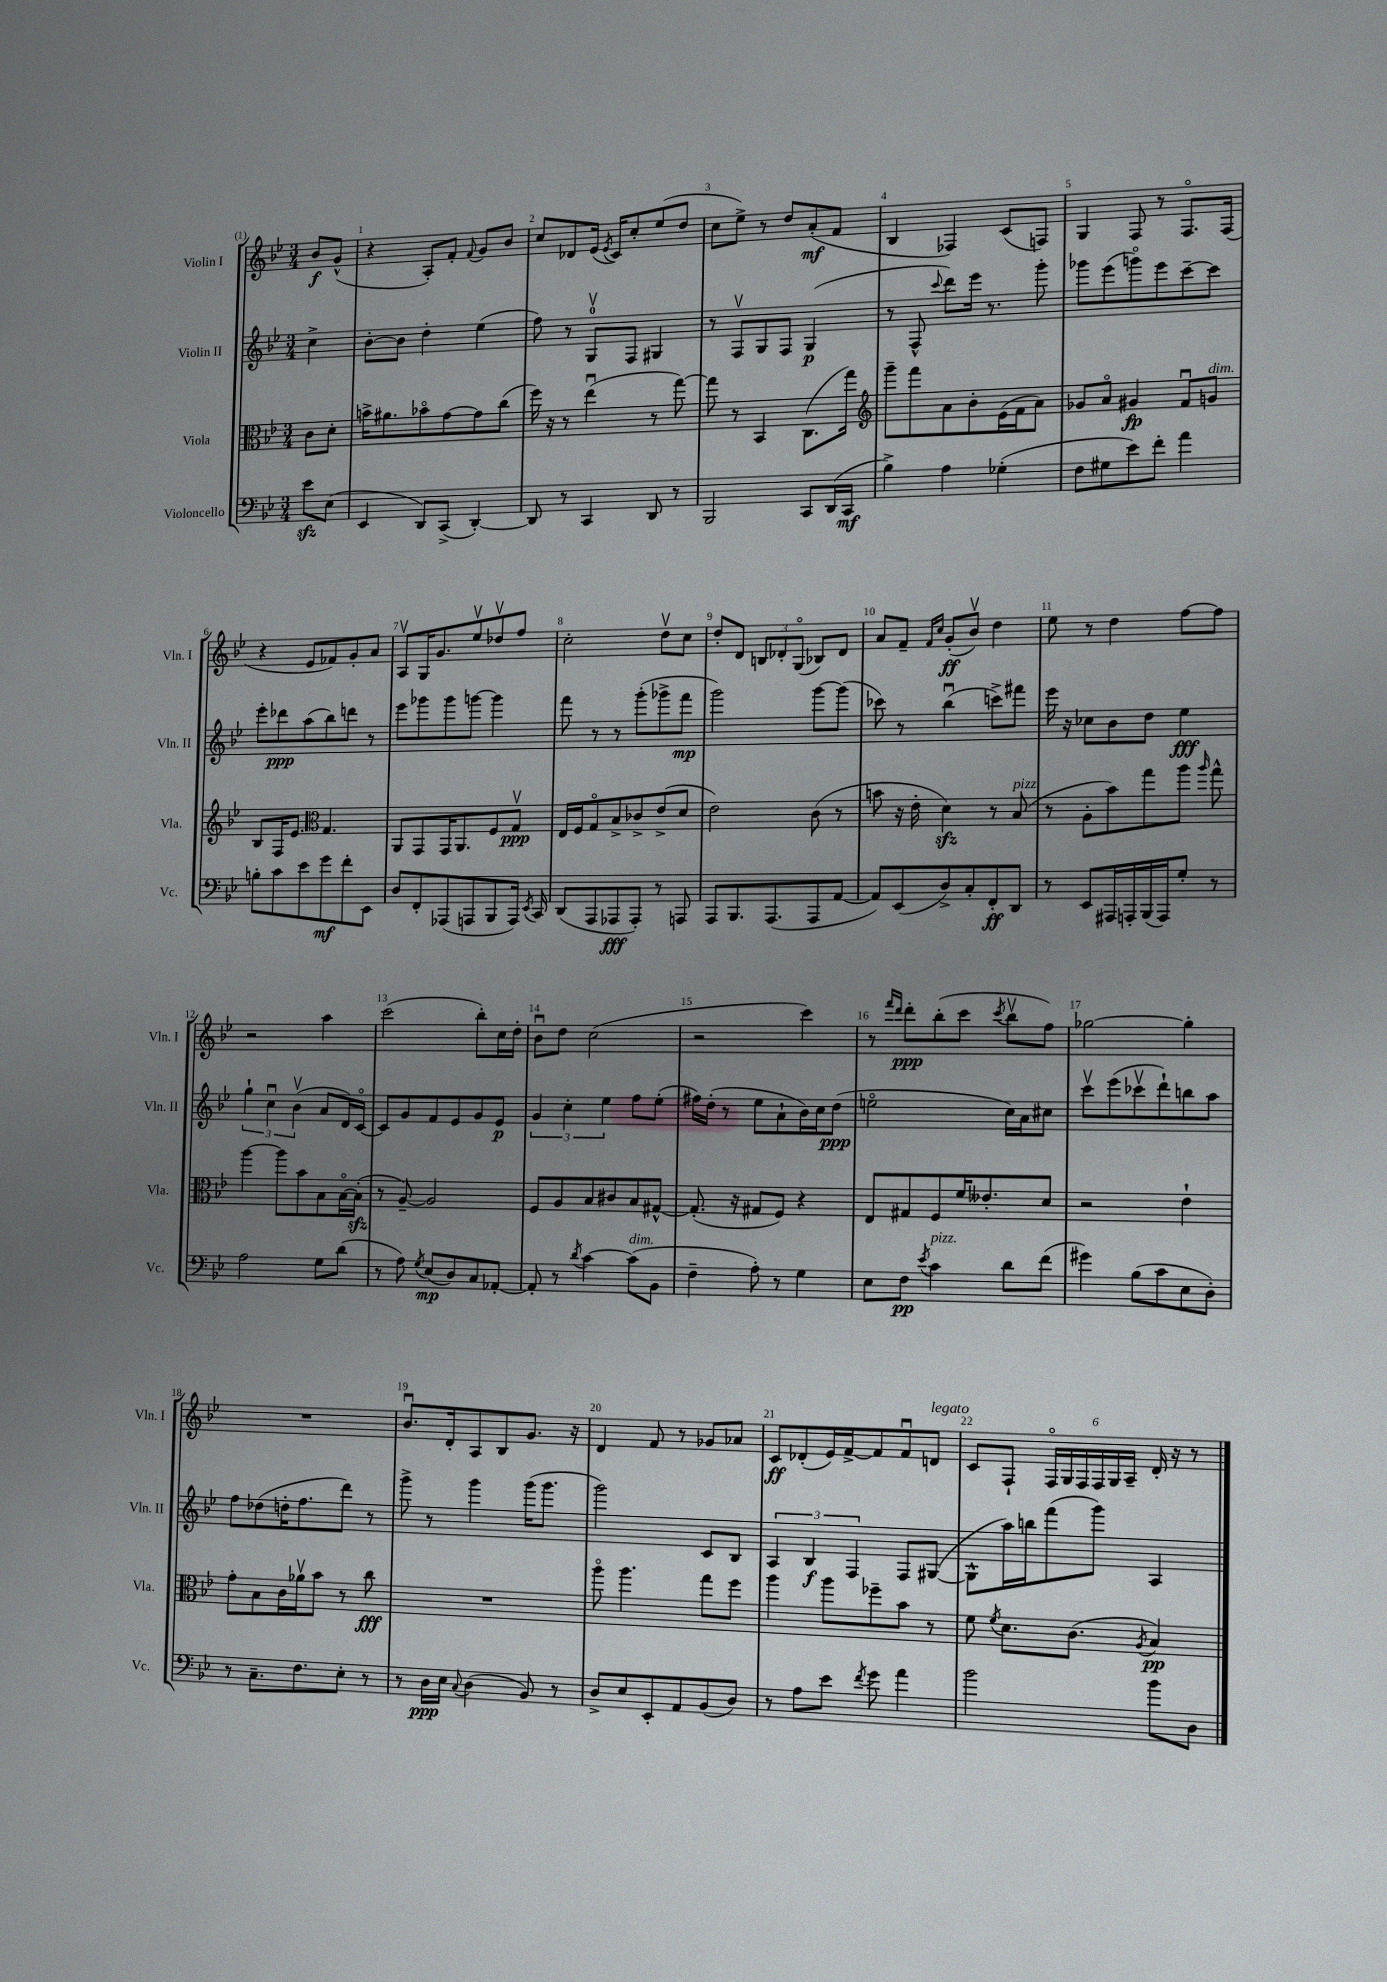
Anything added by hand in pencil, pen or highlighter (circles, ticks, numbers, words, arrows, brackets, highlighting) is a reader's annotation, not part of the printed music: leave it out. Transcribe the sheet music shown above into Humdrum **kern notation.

**kern	**dynam	**kern	**dynam	**kern	**dynam	**kern	**dynam
*part4	*part4	*part3	*part3	*part2	*part2	*part1	*part1
*staff4	*staff4	*staff3	*staff3	*staff2	*staff2	*staff1	*staff1
*I"Violoncello	*	*I"Viola	*	*I"Violin II	*	*I"Violin I	*
*I'Vc.	*	*I'Vla.	*	*I'Vln. II	*	*I'Vln. I	*
*clefF4	*	*clefC3	*	*clefG2	*	*clefG2	*
*k[b-e-]	*	*k[b-e-]	*	*k[b-e-]	*	*k[b-e-]	*
*M3/4	*	*M3/4	*	*M3/4	*	*M3/4	*
=	=	=	=	=	=	=	=
8e-zz\L	.	8c\L	.	4cc^\	.	8b-/L	f
(8E-\J	.	8d'\J	.	.	.	(8g^^/J	.
=1	=1	=1	=1	=1	=1	=1	=1
4EE-/	.	16bn^\KL	.	[8b-'\L	.	4r	.
.	.	8.a#X\	.	.	.	.	.
.	.	.	.	8b-\J]	.	.	.
8DD/L)	.	8b-X\	.	4dd'\	.	8A'/L)	.
(8CC^/J	.	[8g\	.	.	.	8f'/J	.
.	.	.	.	.	.	8qqf/	.
[4DD'/)	.	8g\]	.	(4ee-\	.	8g/L	.
.	.	(8cc\J	.	.	.	8b-/J	.
=2	=2	=2	=2	=2	=2	=2	=2
8DD/]	.	16ff\)	.	8ff\)	.	8cc/L	.
.	.	16r	.	.	.	.	.
8r	.	8r	.	8r	.	8d-X/	.
4CC/	.	(4ee-u\	.	8Gv/L	.	(16e-/Jk	.
.	.	.	.	.	.	8qe-/	.
.	.	.	.	.	.	16c/KL)	.
.	.	.	.	8F/J	.	8cc'/	.
8DD/	.	8r	.	4G#X/	.	(8ee-/	.
8r	.	[8gg\)	.	.	.	8dd/J	.
=3	=3	=3	=3	=3	=3	=3	=3
2BBB-/	.	8gg\]	.	8r	.	8cc\L	.
.	.	8r	.	8Fv/L	.	8ee-^\J)	.
.	.	4BB-/	.	8G/	.	8r	.
.	.	.	.	8F/J	.	8dd/L	.
8CC/L	.	(8.C\L	.	(4G/	p	(8a'/	mf
(16DD/L	.	.	.	.	.	8f/J	.
16CC/JJ	mf	16gg\Jk)	.	.	.	.	.
=4	=4	=4	=4	=4	=4	=4	=4
*	*	*clefG2	*	*	*	*	*
4B-^\)	.	8ggg~\L	.	8r	.	4B-/	.
.	.	8fff\	.	8F^^/	.	.	.
.	.	.	.	8qqccc/	.	.	.
4A\	.	8a\	.	8ddd\L)	.	4F-X/)	.
.	.	8b-'\	.	16eee-\Jk	.	.	.
.	.	.	.	8.r	.	.	.
(4G-X'\	.	(16e-\L	.	.	.	(8c/L	.
.	.	16f\J	.	.	.	.	.
.	.	8a\J)	.	8ggg'\	.	8Fn/J)	.
=5	=5	=5	=5	=5	=5	=5	=5
8F\L	.	8g-X/L	.	8ggg-X\L	.	4G/	.
8G#X\	.	8a/J	.	(8eee-\	.	.	.
8e-\)	.	4g#X/	fp	8gggn\)	.	8F/	.
8f'\J	.	.	.	8eee-\	.	8r	.
4a\	.	8fu/L	.	[8ccc~\	.	8.F/L	.
!	!	!LO:TX:a:i:t=dim.	!	!	!	!	!
.	.	8gn/J	.	8ccc\J]	.	.	.
.	.	.	.	.	.	(16F/Jk	.
!!LO:LB:g=z
=6	=6	=6	=6	=6	=6	=6	=6
8Bn'\L	.	8B-/L	.	8eee-'\L	.	4r	.
8c\	.	16F/K	.	8ddd-X\	ppp	.	.
.	.	8.e-/J	.	.	.	.	.
8e-\	.	.	.	(8aa\	.	8e-/L	.
*	*	*clefC3	*	*	*	*	*
8g\	mf	4.G/	.	8bb-\)	.	8f-X/)	.
8f'\	.	.	.	8dddn\J	.	8g'/	.
8EE-\J	.	.	.	8r	.	8a/J	.
=7	=7	=7	=7	=7	=7	=7	=7
8D/L	.	8AA/L	.	8eee-\L	.	8Av/L	.
8FF'/	.	8GG/	.	8ggg-X\	.	16G/K	.
.	.	.	.	.	.	8.g/	.
(8AAA-X/	.	16GG/K	.	8ggg-\	.	.	.
.	.	8.AA/	.	.	.	.	.
8AAAn/	.	.	.	[8gggn\J	.	8ee-v/	.
8BBB-/	.	8F/	.	4ggg\]	.	8dd-Xv/	.
16AAA/Jk)	.	8Gv/J	ppp	.	.	8ff/J	.
8qEE-/	.	.	.	.	.	.	.
16CC/	.	.	.	.	.	.	.
=8	=8	=8	=8	=8	=8	=8	=8
(8DD/L	.	16E-/LL	.	8fff\	.	2cc'\	.
.	.	16F/J	.	.	.	.	.
8AAA/	.	8G/	.	8r	.	.	.
8AAA-X/	fff	8B-^/	.	8r	.	.	.
8AAA-'/J)	.	8c-X^/	.	(8ggg'\L	.	.	.
8r	.	(8e-^/	.	8ggg-X^\	.	8ddv\L	.
8AAAn/	.	8d/J	.	8fff\J	mp	8cc\J	.
=9	=9	=9	=9	=9	=9	=9	=9
8AAA/L	.	2e-\)	.	2ggg\)	.	8dd'/L	.
8.BBB-/	.	.	.	.	.	8d/J	.
.	.	.	.	.	.	12Bn/L	.
(8.AAA/	.	.	.	.	.	.	.
.	.	.	.	.	.	12d-X'/	.
.	.	.	.	.	.	(12G/J	.
8AAA/	.	(8c\	.	[8ggg\L	.	8B-X/L)	.
[8AA/J	.	8r	.	(8ggg\J]	.	8d-/J	.
=10	=10	=10	=10	=10	=10	=10	=10
8AA/L])	.	8bn\	.	8ccc-X\)	.	8a/L	.
(8EE-/	.	16r	.	8r	.	8f~/J	.
.	.	16e-'\	.	.	.	.	.
.	.	.	.	.	.	16qqf/LL	.
.	.	.	.	.	.	16qqcc/JJ	.
8D^/)	.	4dzz\)	.	(4bb-u\	.	(8g'/L	ff
8C'/	.	.	.	.	.	8b-v/J)	.
8FF'/	ff	8r	.	8cccn^\L)	.	4dd\	.
!	!	!LO:TX:a:i:t=pizz.	!	!	!	!	!
8DD/J	.	(8B-/	.	8fff#X\J	.	.	.
=11	=11	=11	=11	=11	=11	=11	=11
8r	.	8r	.	16eee-\	.	8ee-\	.
.	.	.	.	16r	.	.	.
8EE-/L	.	8A'\L	.	8cc-X\L	.	8r	.
16AAA#X/L	.	8b-\)	.	8b-\	.	4dd\	.
16AAAn'/	.	.	.	.	.	.	.
(16BBB-/	.	8gg\	.	8dd\J	.	.	.
16AAA/J)	.	.	.	.	.	.	.
8G'/J	.	8aa\J	.	4ee-\	fff	[8ff\L	.
.	.	16qqaa/	.	.	.	.	.
8r	.	8gg^^\	.	.	.	8ff\J]	.
!!LO:LB:g=z
=12	=12	=12	=12	=12	=12	=12	=12
2A\	.	[4aa\	.	6gg`\	.	2r	.
.	.	.	.	6ccu\	.	.	.
.	.	8aa\L]	.	.	.	.	.
.	.	.	.	(6b-v\	.	.	.
.	.	8b-\	.	.	.	.	.
8G\L	.	8B-\	.	8a/L	.	4aa\	.
(8d\J	.	[16B-\L	.	16d/L)	.	.	.
.	.	(16B-zz'\JJ]	.	[16c/JJ	.	.	.
=13	=13	=13	=13	=13	=13	=13	=13
8r	.	8r	.	8c/L]	.	(2ccc\	.
8A\)	.	[8A~/)	.	8g/	.	.	.
8qG/	.	.	.	.	.	.	.
(8E-/L	mp	2A/]	.	8f/	.	.	.
8D/)	.	.	.	8e-/	.	.	.
8C/	.	.	.	8g/	.	8bb-'\L)	.
[8AA-X'/J	.	.	.	8e-/J	p	16cc\L	.
.	.	.	.	.	.	16dd'\JJ	.
=14	=14	=14	=14	=14	=14	=14	=14
8AA-'/]	.	8F/L	.	6g/	.	8b-u\L	.
8r	.	8A/	.	.	.	8dd\J	.
.	.	.	.	6cc'\	.	.	.
8qd/	.	.	.	.	.	.	.
[4c\	.	8B-/	.	.	.	(2cc\	.
.	.	.	.	6ee-\	.	.	.
.	.	8c#X/	.	.	.	.	.
!LO:TX:a:i:t=dim.	!	!	!	!	!	!	!
(8c\L]	.	8B-/	.	8ff\L	.	.	.
8BB-\J	.	[8G#X^^/J	.	(8ee-'\J	.	.	.
=15	=15	=15	=15	=15	=15	=15	=15
4F~\	.	(8.G#'/]	.	16ff#X\LL)	.	2r	.
.	.	.	.	(16dd'\JJ	.	.	.
.	.	.	.	8r	.	.	.
.	.	16r	.	.	.	.	.
8A'\)	.	8G#X/L	.	8ee-\L	.	.	.
8r	.	8F/J)	.	8a`\	.	.	.
4G\	.	4r	.	16b-\L)	.	4ccc\)	.
.	.	.	.	16cc\J	.	.	.
.	.	.	.	(8dd\J	ppp	.	.
=16	=16	=16	=16	=16	=16	=16	=16
8E-\L	.	8E-/L	.	2een\	.	8r	.
.	.	.	.	.	.	16qqfff/LL	.
.	.	.	.	.	.	16qqddd/JJ	.
8F\J	pp	8G#X/	.	.	.	8ddd'\L	ppp
8qe-/	.	.	.	.	.	.	.
!LO:TX:a:i:t=pizz.	!	!	!	!	!	!	!
4c\	.	8F/	.	.	.	(8bb-'\	.
.	.	16f/K	.	.	.	8ccc\J	.
.	.	8.e--X'/	.	.	.	.	.
.	.	.	.	.	.	8qccc/	.
8d\L	.	.	.	16cc\LL)	.	8bb-v\L	.
.	.	.	.	16a\J	.	.	.
(8f\J	.	8d/J	.	8cc#X\J	.	8ff\J)	.
=17	=17	=17	=17	=17	=17	=17	=17
4g#X\)	.	2r	.	8cccv\L	.	[2gg-X\	.
.	.	.	.	(8eee-\	.	.	.
(8B-\L	.	.	.	8ccc-Xv\	.	.	.
8c\	.	.	.	8ddd`\)	.	.	.
8E-\	.	4e-`\	.	8bbn\	.	4gg-'\]	.
8D'\J)	.	.	.	8aa\J	.	.	.
!!LO:LB:g=z
=18	=18	=18	=18	=18	=18	=18	=18
8r	.	8g'\L	.	8ff\L	.	2.r	.
8.C~\L	.	8B-\	.	(8dd-X\	.	.	.
.	.	16c\L	.	16ddn'\K	.	.	.
8.F\	.	16a-Xv\J	.	8.ff\	.	.	.
.	.	8b-\J	.	.	.	.	.
8E-'\J	.	8r	.	8ddd\J)	.	.	.
8r	.	8cc\	fff	8r	.	.	.
=19	=19	=19	=19	=19	=19	=19	=19
8r	.	2.r	.	8ggg^\	.	8.b-u/L	.
16D\LL	ppp	.	.	8r	.	.	.
16E-\JJ	.	.	.	.	.	16d'/k	.
8qqC/	.	.	.	.	.	.	.
(4D\	.	.	.	4ggg\	.	8A/	.
.	.	.	.	.	.	8B-/	.
8BB-/)	.	.	.	(16ggg\KL	.	8.g/J	.
.	.	.	.	8.ggg\J	.	.	.
8r	.	.	.	.	.	.	.
.	.	.	.	.	.	16r	.
=20	=20	=20	=20	=20	=20	=20	=20
8D^/L	.	8aa\	.	2ggg\)	.	4d/	.
8E-/	.	4.aa\	.	.	.	.	.
8EE-'/	.	.	.	.	.	8f/	.
8AA/	.	.	.	.	.	8r	.
(8BB-/	.	8gg\L	.	8c/L	.	8g-X/L	.
8D/J)	.	8ff\J	.	8B-/J	.	8a-X/J	.
=21	=21	=21	=21	=21	=21	=21	=21
8r	.	4aa\	.	6A/	.	8c/L	ff
8A\L	.	.	.	.	.	(8d-X'/	.
.	.	.	.	6B-/	f	.	.
8e-\J	.	8aa\L	.	.	.	16e-/L)	.
.	.	.	.	.	.	[16f^/J	.
.	.	.	.	6F/	.	.	.
8qf/	.	.	.	.	.	.	.
8g\	.	8ff-X~\	.	.	.	8f/]	.
4a\	.	8b-\J	.	8F/L	.	8fu/	.
!	!	!	!	!	!	!LO:TX:a:i:t=legato	!
.	.	8r	.	([8G#X/J	.	8dn/J	.
=22	=22	=22	=22	=22	=22	=22	=22
2b-\	.	8f\	.	8G#^^\L]	.	8c/L	.
.	.	8qf/	.	.	.	.	.
.	.	8.d\L	.	16aa\L)	.	8F`/J	.
.	.	.	.	16bbn\J	.	.	.
.	.	.	.	(8fff\	.	24F/LL	.
.	.	.	.	.	.	24G/	.
.	.	(8.c\J	.	.	.	.	.
.	.	.	.	.	.	24F/	.
.	.	.	.	8ggg\J)	.	24F/	.
.	.	.	.	.	.	24G/	.
.	.	.	.	.	.	24A~/JJ	.
.	.	8qA/	.	.	.	.	.
8b-\L	.	4B-/)	pp	4A/	.	16d'/	.
.	.	.	.	.	.	16r	.
8D\J	.	.	.	.	.	8r	.
==	==	==	==	==	==	==	==
*-	*-	*-	*-	*-	*-	*-	*-
